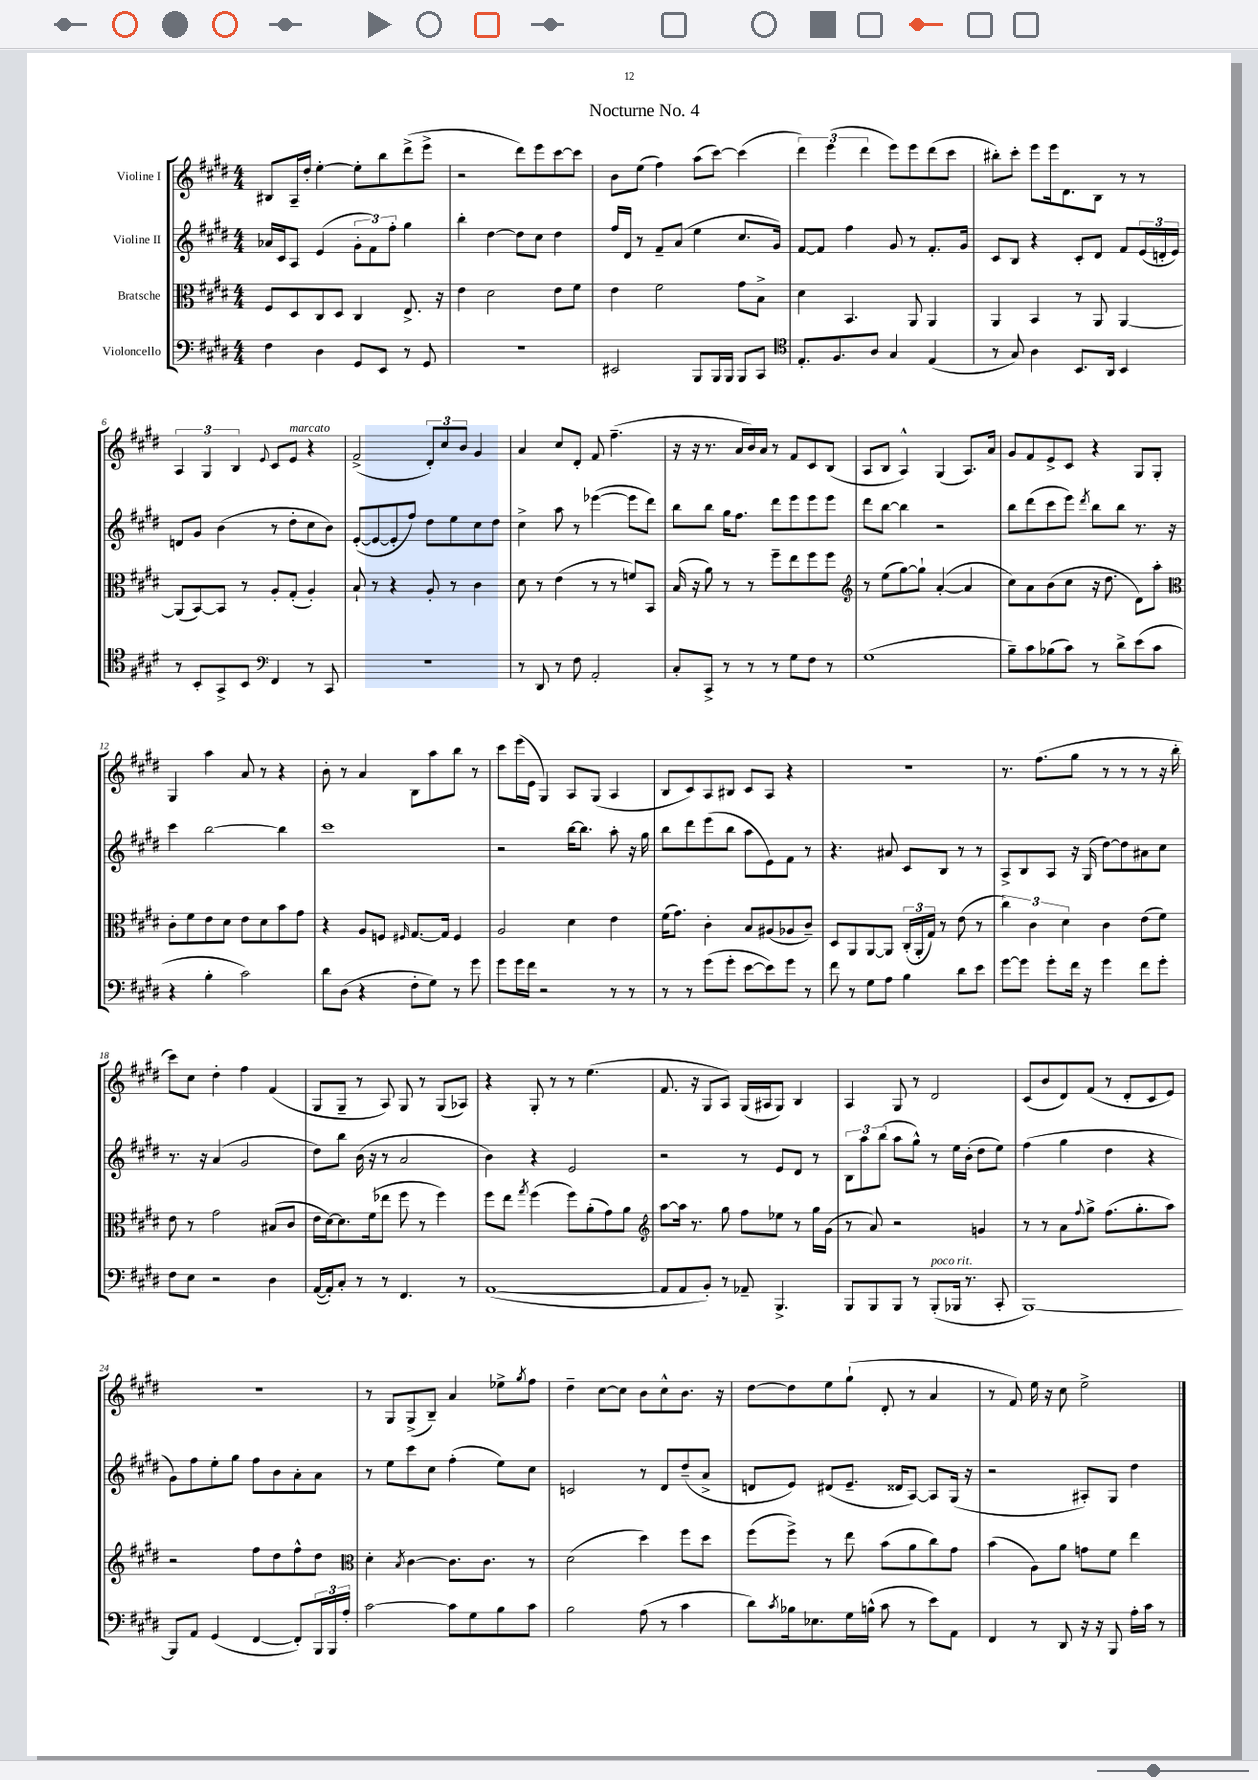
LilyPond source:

\header { title = "Nocturne No. 4" }
<<
\new StaffGroup <<
\new Staff = "s0" \with { instrumentName = "Violine I" } {
    \clef treble \key e \major \numericTimeSignature \time 4/4
    bis8 a16-- dis''16-. e''4~-. e''8-. b''8 dis'''8->( e'''8-> |
    r2 dis'''8) e'''8 cis'''8~ cis'''8 |
    b'8 e''8( fis''4) a''8( cis'''8~) cis'''4( |
    \tuplet 3/2 { dis'''4) e'''4( dis'''4 } e'''8) e'''8 dis'''8( cis'''8 |
    bis''8-.) cis'''8-. e'''8 e'''16 dis'8. b8 r8 r8 |
    \tuplet 3/2 { a4 gis4 b4 } \appoggiatura { e'8 } cis'8 e'8^\markup { \italic "marcato" } r4 |
    fis'2->( \tuplet 3/2 { dis'8-.) cis''8 b'8 } gis'4 |
    a'4 cis''8 dis'8-. fis'8 fis''4.--( |
    r16 r16 r8. a'16 b'16) a'16 r8 fis'8 cis'8 b8( |
    a8 b8 a4-^) gis4( a8.) a'16 |
    gis'8 fis'8 e'8-> cis'8 r4 gis8 gis8-. |
    gis4 a''4 a'8 r8 r4 |
    b'8-. r8 a'4 b8 a''8 b''8 r8 |
    cis'''8 e'''16( e'16 gis4) a8 gis8( a4 |
    b8 cis'8) a8 bis8 cis'8 a8 r4 |
    R1 |
    r8. fis''8.( gis''8 r8 r8 r8 r16 b''16-. |
    cis'''8) cis''8 dis''4-. fis''4 fis'4( |
    gis8 gis8-- r8 a8) gis8 r8 gis8( aes8) |
    r4 gis8-. r8 r8 e''4.( |
    fis'8. r16 gis8 a8) gis16( ais16 gis8) b4 |
    a4 gis8 r8 dis'2 |
    cis'8( b'8 dis'8) fis'8( r8 dis'8-. cis'8 e'8) |
    r1 |
    r8 gis8 gis8->( b8--) a'4 ees''8-> \acciaccatura { gis''8 } fis''8 |
    dis''4-- cis''8~ cis''8 b'8 cis''8-^ b'8. r16 |
    dis''8~ dis''8 e''8 gis''8-!( dis'8-. r8 a'4 |
    r8 fis'8) e''16 r16 cis''8 e''2-> \bar "|." |
}
\new Staff = "s1" \with { instrumentName = "Violine II" } {
    \clef treble \key e \major \numericTimeSignature \time 4/4
    aes'16 cis'16 a8 e'4( \tuplet 3/2 { gis'8-. fis'8) fis''8-. } gis''4 |
    b''4-. dis''4~ dis''8 cis''8 dis''4 |
    fis''16 dis'16 r8 fis'8-- a'8( e''4 cis''8. gis'16) |
    fis'8~ fis'8 fis''4 gis'8 r8 fis'8.-. gis'16 |
    cis'8 b8 r4 cis'8-. dis'8 fis'8 \tuplet 3/2 { e'16( d'16-. e'16) } |
    d'8 gis'8 b'4( r8 dis''8-. cis''8 b'8) |
    e'8~-.( e'8~ e'8-. fis''8) dis''8 e''8 cis''8 dis''8 |
    cis''4-> a''8 r8 ees'''4~( ees'''8 dis'''8) |
    b''8 b''8 gis''16 fis''8. dis'''8 e'''8 e'''8 e'''8 |
    dis'''8 b''8~ b''4 r2 |
    b''8 dis'''8( cis'''8 e'''8) \acciaccatura { dis'''8 } b''8 b''8 r8. r16 |
    cis'''4 b''2~ b''4 |
    cis'''1 |
    r2 b''16~ b''8. a''8-. r16 gis''16 |
    b''8 dis'''8 e'''8( b''8 a''8 e'8) fis'8 r8 |
    r4. ais'8 cis'8 b8 r8 r8 |
    a8-> b8 a8 r16 gis16( dis''8~) dis''8 ais'8 cis''8 |
    r8. r16 a'4( gis'2 |
    dis''8) b''8 b'16( r16 r8 a'2 |
    b'4) r4 e'2 |
    r2 r8 e'8 dis'8 r8 |
    \tuplet 3/2 { b8 a''8 b''8( } a''8 gis''8-^) r8 e''16 b'16-.( dis''8 e''8) |
    fis''4( gis''4 dis''4 r4 |
    gis'8) fis''8 e''8-. gis''8 fis''8 b'8 a'8-. a'8 |
    r8 e''8 cis'''8 cis''8 fis''4-.( e''8) cis''8 |
    c'2 r8 dis'8 dis''8--( a'8-> |
    d'8 e'8) dis'8( e'8.-- disis'16 a8~) a8 gis16( r16 |
    r2 ais8-.) gis8 dis''4 \bar "|." |
}
\new Staff = "s2" \with { instrumentName = "Bratsche" } {
    \clef alto \key e \major \numericTimeSignature \time 4/4
    fis8 dis8 cis8 dis8 cis4 e8.-> r16 |
    e'4 dis'2 e'8 fis'8 |
    e'4 fis'2 gis'8 b8-> |
    dis'4 b,4. a,8 a,4 |
    a,4 b,4 r8 a,8 a,4~ |
    a,8( b,8~) b,8 r8 a8-. gis8-.( a4-.) |
    b8-! r8 r4 a8-. r8 cis'4 |
    dis'8 r8 e'4( r8 r8 f'8) b,8 |
    b16( r16 a'8) r8 r8 fis''8-- e''8 fis''8 fis''8 |
    \clef treble r8 e''8( gis''8~) gis''8-! a'4~-.( a'4 |
    cis''8) a'8 b'8( cis''8 r16 dis''8. dis'8) a''8-. |
    \clef alto cis'8-. fis'8 e'8 dis'8 e'8 dis'8 b'8 gis'8 |
    r4 a8 f8 \grace { fis16 } gis8.~ gis16 fis4 |
    a2 dis'4 e'4 |
    fis'16( gis'8.) cis'4-. b8 ais8( aes8 cis'8--) |
    dis8 a,8 a,8~ a,8 \tuplet 3/2 { cis16-.( a,16-. gis16) } r8 e'8( r8 |
    \tuplet 3/2 { cis''4) cis'4 dis'4 } cis'4 e'8( fis'8) |
    e'8 r8 gis'2 bis8( cis'8 |
    e'16 dis'16~) dis'8. fis'16( ees''8 fis''8 r8 fis''4) |
    fis''8 e''8 \acciaccatura { gis''8 } fis''4( fis''8) a'8-.( gis'8) a'8 |
    \clef treble a''8~ a''16 r8. gis''8 fis''8 ees''8 r8 gis''16 gis'16( |
    r8 a'8) r2 g'4 |
    r8 r8 a'8 \appoggiatura { fis''8 } gis''8-> fis''8.( gis''8.-. a''8) |
    r2 fis''8 dis''8 fis''8-^ dis''8 |
    \clef alto dis'4-. \acciaccatura { b8 } cis'4~ cis'8. cis'8. r8 |
    dis'2( dis''4) fis''8 dis''8 |
    fis''8( fis''8->) r8 e''8 b'8( a'8 cis''8) gis'8 |
    b'4( a8) a'8 g'8 fis'8 e''4 \bar "|." |
}
\new Staff = "s3" \with { instrumentName = "Violoncello" } {
    \clef bass \key e \major \numericTimeSignature \time 4/4
    fis4 dis4 gis,8 e,8 r8 gis,8 |
    R1 |
    eis,2 b,,8 b,,16 b,,16 b,,8 cis,8 |
    \clef tenor e8.-. fis8. a8 gis4 e4( |
    r8 gis8) a4 b,8. a,16 b,4 |
    r8 b,8-. gis,8-> b,8 \clef bass fis,4 r8 cis,8 |
    R1 |
    r8 dis,8 r8 fis8 a,2-. |
    cis8-. cis,8-> r8 r8 r8 gis8 fis8 r8 |
    gis1( |
    b8--) cis'8 bes8( cis'8) r8 dis'8-> e'8( cis'8 |
    r4 b4-. cis'2) |
    dis'8 dis8( r4 fis8-. gis8) r8 gis'8 |
    gis'8 gis'16 fis'16 r2 r8 r8 |
    r8 r8 gis'8( gis'8-. e'8~ e'8) gis'8 r8 |
    fis'8 r8 gis8 a8 b4 dis'8 e'8 |
    gis'8~ gis'8 gis'8-. fis'16 r16 gis'4 fis'8 gis'8-. |
    fis8 e8 r2 dis4 |
    a,16~( a,16-.) cis8-. r8 r8 fis,4. r8 |
    a,1~( |
    a,8 a,8 b,8-.) r8 aes,8-- b,,4.-> |
    b,,8 b,,8 b,,8 r8 b,,8-.^\markup { \italic "poco rit." }( bes,,16 r8. cis,8-. |
    b,,1~) |
    b,,8 a,8 gis,4( fis,4~ fis,8-.) \tuplet 3/2 { b,,16 b,,16 a16-. } |
    cis'2~ cis'8 gis8 b8 cis'8 |
    b2 a8( r8 cis'4 |
    dis'8) \acciaccatura { cis'8 } bes16 ees8. gis16 b16-^( cis'8 r8 e'8) a,8 |
    fis,4 r8 dis,8 r16 r16 b,,8 a16-. cis'16 r8 \bar "|." |
}
>>
>>
